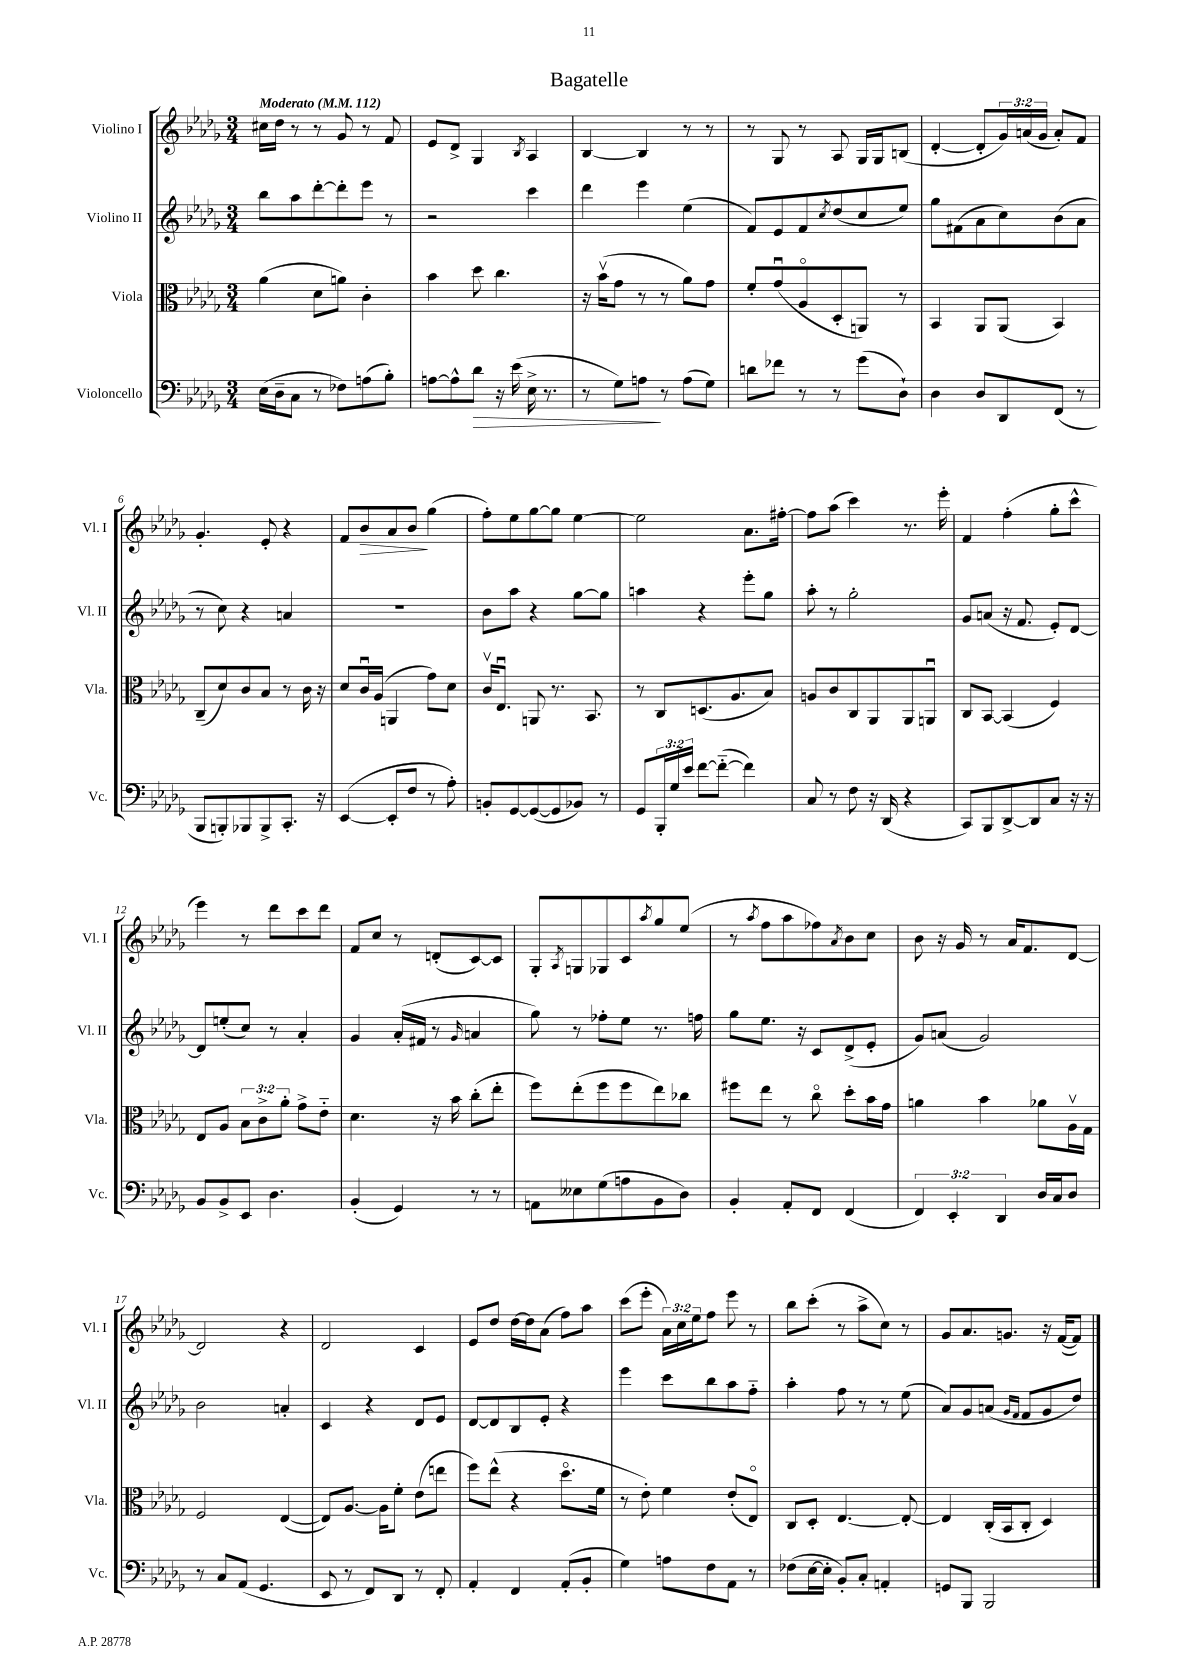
\header { title = "Bagatelle" }
<<
\new StaffGroup <<
\new Staff = "s0" \with { instrumentName = "Violino I" shortInstrumentName = "Vl. I" } {
    \clef treble \key des \major \numericTimeSignature \time 3/4 \override Staff.TupletNumber.text = #tuplet-number::calc-fraction-text \tempo "Moderato" 4 = 112
    cis''16 des''16 r8 r8 ges'8 r8 f'8 |
    ees'8 des'8-> ges4 \acciaccatura { bes8 } aes4 |
    bes4~ bes4 r8 r8 |
    r8 ges8 r8 aes8 ges16 ges16 b8( |
    des'4~-. des'8-. \tuplet 3/2 { ges'16) a'16( ges'16 } a'8-.) f'8 |
    ges'4.-. ees'8-. r4 |
    f'8 bes'8\> aes'8 bes'8\! ges''4( |
    f''8-.) ees''8 ges''8~ ges''8 ees''4~ |
    ees''2 aes'8. fis''16~-. |
    fis''8 aes''8( c'''4) r8. ees'''16-. |
    f'4 f''4-.( ges''8-. c'''8-^ |
    ees'''4) r8 des'''8 c'''8 des'''8 |
    f'8 c''8 r8 d'8-.( c'8~) c'8 |
    ges8-. \acciaccatura { aes8 } g8 ges8 c'8 \acciaccatura { aes''8 } ges''8 ees''8( |
    r8 \acciaccatura { aes''8 } f''8 aes''8 fes''8) \acciaccatura { aes'8 } bes'8 c''8 |
    bes'8 r16 ges'16 r8 aes'16 f'8. des'8~ |
    des'2 r4 |
    des'2 c'4 |
    ees'8 des''8 des''16~ des''16 aes'8( f''8) aes''8 |
    c'''8( ees'''8-. \tuplet 3/2 { aes'16) c''16 ees''16 } f''8 ees'''8 r8 |
    bes''8 c'''8-.( r8 aes''8-> c''8) r8 |
    ges'8 aes'8. g'8. r16 f'16~( f'8) \bar "|." |
}
\new Staff = "s1" \with { instrumentName = "Violino II" shortInstrumentName = "Vl. II" } {
    \clef treble \key des \major \numericTimeSignature \time 3/4
    bes''8 aes''8 des'''8~-. des'''8-. ees'''8 r8 |
    r2 c'''4 |
    des'''4 ees'''4 ees''4( |
    f'8) ees'8 f'8 \acciaccatura { c''8 } des''8( c''8 ees''8) |
    ges''8 fis'8( aes'8 c''8) bes'8( aes'8 |
    r8 c''8) r4 a'4 |
    R2. |
    bes'8 aes''8 r4 ges''8~ ges''8 |
    a''4 r4 ees'''8-. ges''8 |
    aes''8-. r8 ges''2-. |
    ges'8 a'8( r16 f'8. ees'8-.) des'8~ |
    des'8 e''8-.( c''8) r8 aes'4-. |
    ges'4 aes'16-.( fis'16 r8 \grace { ges'16 } a'4 |
    ges''8) r8 fes''8-. ees''8 r8. f''16 |
    ges''8 ees''8. r16 c'8 des'8->( ees'8-. |
    ges'8) a'8( ges'2) |
    bes'2 a'4-. |
    c'4 r4 des'8 ees'8 |
    des'8~ des'8 bes8 ees'8-. r4 |
    ees'''4 c'''8 bes''8 aes''8 f''8-_ |
    aes''4-. f''8 r8 r8 ees''8( |
    aes'8) ges'8 a'8( \grace { ges'16 f'16 } f'8 ges'8 des''8) \bar "|." |
}
\new Staff = "s2" \with { instrumentName = "Viola" shortInstrumentName = "Vla." } {
    \clef alto \key des \major \numericTimeSignature \time 3/4 \override Staff.TupletNumber.text = #tuplet-number::calc-fraction-text
    aes'4( des'8 a'8) c'4-. |
    bes'4 des''8 c''4. |
    r16 bes'16\upbow( ges'8 r8 r8 aes'8) ges'8 |
    f'8-. ges'8\downbow( aes8\flageolet des8-. a,8) r8 |
    bes,4 aes,8 aes,8( bes,4) |
    c8--( des'8) c'8 bes8 r8 c'16 r16 |
    des'8 c'16\downbow aes16( a,4 ges'8) des'8 |
    c'16\upbow ees8.\downbow a,8 r8. bes,8. |
    r8 c8 d8.( aes8. bes8) |
    a8 c'8 c8 aes,8 aes,8 a,8\downbow |
    c8 bes,8~ bes,4( f4) |
    ees8 aes8 \tuplet 3/2 { bes8 c'8-> aes'8-. } ges'8-> ees'8-_ |
    des'4. r16 bes'16 c''8-.( ees''8-. |
    f''8) ees''8-.( f''8 f''8 ees''8) ces''8 |
    fis''8 ees''8 r8 c''8\flageolet des''8-. bes'16 ges'16 |
    a'4 bes'4 aes'8 aes16\upbow ges16 |
    f2 ees4~( |
    ees8) aes8.~ aes16 f'8-. ees'8( e''8 |
    f''8) ees''8-^( r4 des''8.\flageolet f'16 |
    r8 ees'8-.) f'4 ees'8-.( ees8\flageolet) |
    c8 des8-. ees4.~ ees8~-. |
    ees4 c16-.( bes,16 c8-. des4) \bar "|." |
}
\new Staff = "s3" \with { instrumentName = "Violoncello" shortInstrumentName = "Vc." } {
    \clef bass \key des \major \numericTimeSignature \time 3/4 \override Staff.TupletNumber.text = #tuplet-number::calc-fraction-text
    ees16( des16-- c8 r8 fes8) a8( bes8-.) |
    a8~ a8-^ des'8\> r16 ees'16( ees16-> r8. |
    r8 ges8) a8\! r8 a8( ges8) |
    d'8 fes'8 r8 r8 ges'8( des8-!) |
    des4 des8 des,8 f,8( r8 |
    bes,,8 b,,8-.) bes,,8 bes,,8-> c,8.-. r16 |
    ees,4~( ees,8-. f8 r8 aes8-.) |
    b,8-. ges,8~ ges,8~( ges,8 bes,8) r8 |
    ges,8 \tuplet 3/2 { bes,,16-. ges16 ees'16 } f'8~ f'8~-_( f'4) |
    c8 r8 f8 r16 des,16( r4 |
    c,8) bes,,8 des,8~-> des,8 c8 r16 r16 |
    bes,8 bes,8-> ees,8 des4. |
    bes,4-.( ges,4) r8 r8 |
    a,8 eeses8 ges8( a8 bes,8 des8) |
    bes,4-. aes,8-. f,8 f,4( |
    \tuplet 3/2 { f,4) ees,4-. des,4 } des16 c16 des8 |
    r8 c8 aes,8( ges,4. |
    ees,8 r8 f,8) des,8 r8 f,8-. |
    aes,4-. f,4 aes,8-.( bes,8-. |
    ges4) a8 f8 aes,8 r8 |
    fes8( ees16~ ees16-. bes,8-.) c8-. a,4-. |
    g,8 bes,,8 bes,,2 \bar "|." |
}
>>
>>
